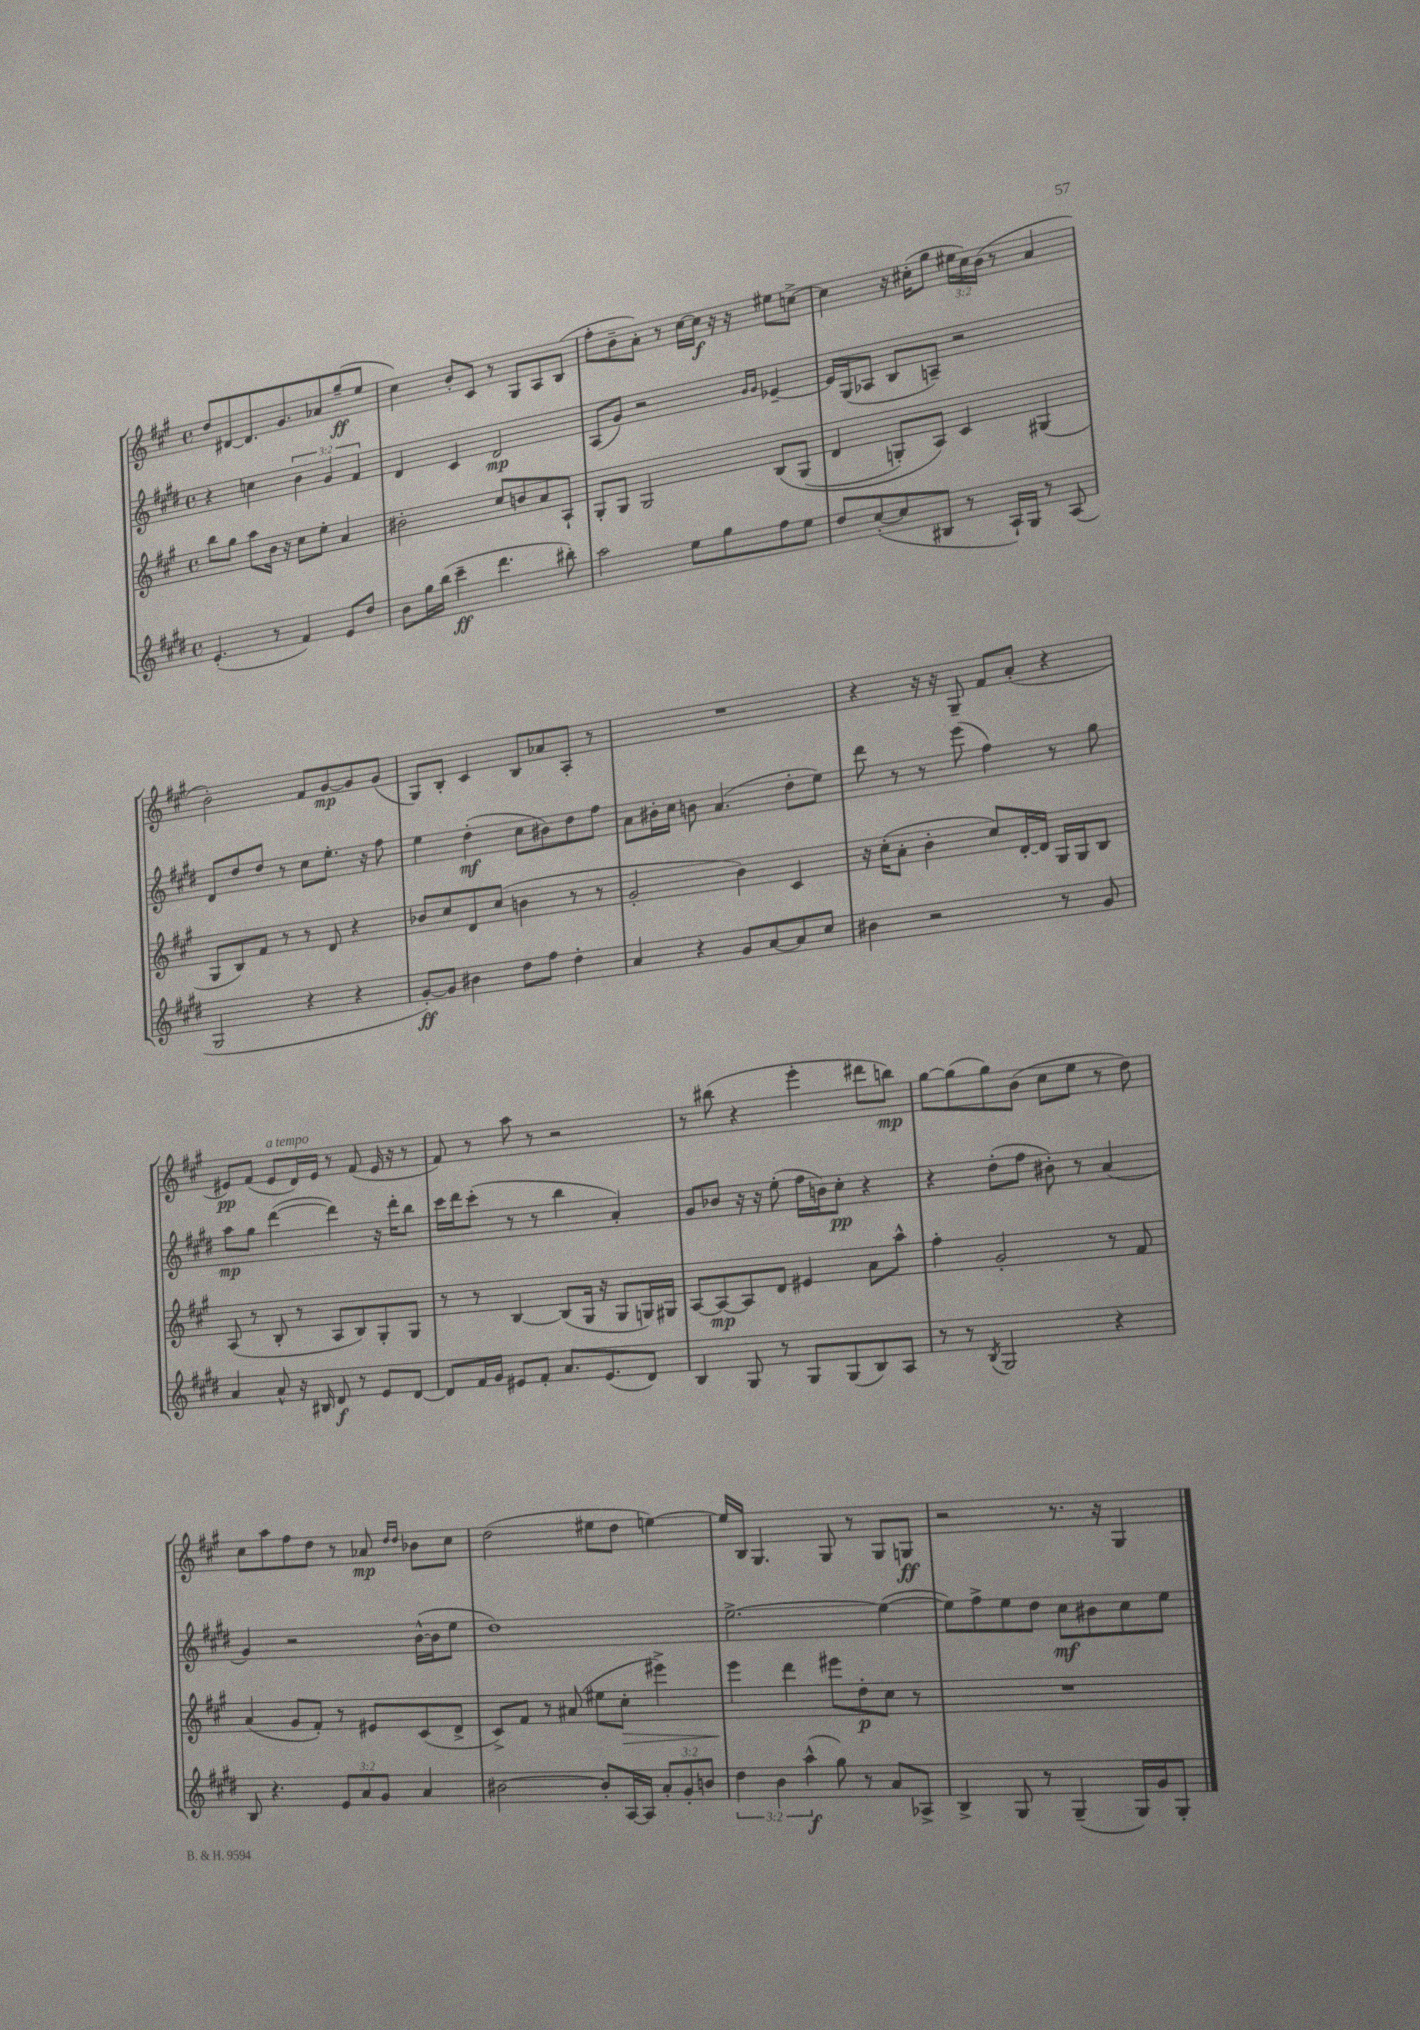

**kern	**kern	**kern	**kern
*staff4	*staff3	*staff2	*staff1
*clefG2	*clefG2	*clefG2	*clefG2
*k[f#c#g#d#]	*k[f#c#g#]	*k[f#c#g#d#]	*k[f#c#g#]
*M4/4	*M4/4	*M4/4	*M4/4
*met(c)	*met(c)	*met(c)	*met(c)
(4.e'	8bb	4r	8dd
.	8gg#	.	[8d#
.	8aa	4cc	8.d#]
8r	16b	.	.
.	16r	.	8.g#
4f#)	8cc#	6b	.
.	8ee'	.	8a-
.	.	6g#	.
8e	4a	.	(8gg#~
.	.	6f#	.
8dd#	.	.	8ee
=	=	=	=
8b	2b#'	4d#	4cc#)
16gg#	.	.	.
(16bb	.	.	.
4ccc#~	.	4c#	8b'
.	.	.	8c#
4.ddd#	8cc#	2d#	8r
.	8b	.	8G#
.	8a	.	8A
8bb#')	8A`	.	(8B
=	=	=	=
2aa	8G#'	(8A	8ff#'
.	8G#	8g#)	8b~
.	2G#	2r	8a')
.	.	.	8r
8ee	.	.	[16cc#
.	.	.	16cc#]
8gg#	.	.	16r
.	.	.	16r
.	.	16qqg#	.
.	.	16qqg#	.
8ff#	&(8B	[4e-~	8ee#
8ee	(8G#	.	[8cc^
=	=	=	=
8dd#	4d	16e-]	4cc]
.	.	(16G#	.
([8cc#'	.	8A-	.
8cc#]	8G')	8B	16r
.	.	.	(16cc#'
8B#	8A&)	8A~)	8gg#
8r	4c#	2r	24ee#
.	.	.	24cc#)
.	.	.	(24b
16A`)	.	.	8r
16G#	.	.	.
8r	(4G#	.	4a
(8A	.	.	.
=	=	=	=
2G#	8G#	8d#	2b')
.	8B)	8dd#	.
.	8f#	8dd#	.
.	8r	8r	.
4r	8r	8cc#	8f#
.	8d	8.ee'	[8g#
4r	4r	.	8g#]
.	.	16r	.
.	.	8ff#	(8g#
=	=	=	=
[8g#')	8b-	4ee	8G#)
8g#]	8cc#	.	8B'
4b#	8d	(4dd#'	4c#
.	(8cc#	.	.
8dd#	4b	8cc#	8B
8ff#	.	8b#)	8a-
4dd#'	8r	8dd#	8A'
.	8r	8ff#	8r
=	=	=	=
4a	2g#'	8a	1r
.	.	16b#'	.
.	.	16cc#	.
4r	.	8b	.
.	.	(4.a	.
8g#	4b)	.	.
[8a	.	.	.
8a]	4c#	8dd#'	.
8cc#	.	8ee)	.
=	=	=	=
4b#	16r	8ddd#	4r
.	(16cc#'	.	.
.	8a'	8r	.
2r	4b'	8r	16r
.	.	.	16r
.	.	(8eee	8G#~
.	8cc#)	4ff#)	8f#
.	[16d'	.	(8a'
.	16d]	.	.
8r	16G#	8r	4r
.	16G#	.	.
8g#	8B	8gg#	.
=	=	=	=
4a	(8A	8aa	8e#)
.	8r	8gg#	(8f#
8a^^	8B'	([4ddd#	8e#
16r	8r	.	16d)
16B#	.	.	16e#
8d#	8A	4ddd#])	8r
8r	8B)	.	(8f#
8e	8G#'	16r	16e#
.	.	16ddd#'	16r
[8d#	8G#	8bb	8r
=	=	=	=
8d#]	8r	16ccc#	8f#)
.	.	16ddd#	.
16f#	8r	(8ccc#'	8r
16g#	.	.	.
8e#	[4B	8r	8aa
8f#'	.	8r	8r
8.a	(8B]	4bb	2r
.	16G#	.	.
(8.e#	16r	.	.
.	8G#	4a')	.
8d#)	16G)	.	.
.	16G#	.	.
=	=	=	=
4B	[8A	8g#	8r
.	8A_	8b-	(8bb#
8G#	8A]	16r	4r
.	.	16r	.
8r	8d	(8ee'	.
8G#	4e#	16ff#	4eee'
.	.	16b)	.
(8G#	.	8cc#'	.
8B)	8a	4r	8ddd#
8A	8aa^^	.	8bb)
=	=	=	=
8r	4ff#'	4r	[8gg#
8r	.	.	(8gg#]
8qB	.	.	.
2G#	2g#'	(8dd#'	8gg#)
.	.	8ff#	(8b
.	.	8b#')	8cc#
.	.	8r	8ee
4r	8r	(4a	8r
.	8f#	.	8dd)
=	=	=	=
8B	(4a	4g#)	8cc#
4.r	.	.	8aa
.	8g#	2r	8ff#
.	8f#')	.	8dd
12e	8r	.	8r
12a	.	.	.
.	8e#	.	8a-
12g#	.	.	.
.	.	.	16qqdd
.	.	.	16qqdd
4a	(8c#	([16b^^	8b-
.	.	16b]	.
.	8d^	8ee	8cc#
=	=	=	=
[2b#	8c#^)	1dd#)	(2dd
.	8f#	.	.
.	8r	.	.
.	(8a#	.	.
8b#']	8ee#	.	8ee#
[16A	8cc#'	.	8dd
16A]	.	.	.
12a'	4eee#^)	.	[4ee)
12g#'	.	.	.
12b	.	.	.
=	=	=	=
6dd#	4eee	[2.ee^	16ee]
.	.	.	16B
.	.	.	4.G#
6b	.	.	.
.	4ddd	.	.
(6aa^^	.	.	.
8gg#)	8eee#	.	8G#
8r	8dd'	.	8r
8a	8cc#	(4ee_	8G#
8A-^	8r	.	8G
=	=	=	=
4B^	1r	8ee])	2r
.	.	8ff#^	.
8G#	.	8ee	.
8r	.	8dd#	.
(4G#~	.	8cc#	8.r
.	.	8b#	.
.	.	.	16r
16G#)	.	8cc#	4G#
16g#	.	.	.
8G#'	.	8ee	.
==	==	==	==
*-	*-	*-	*-
